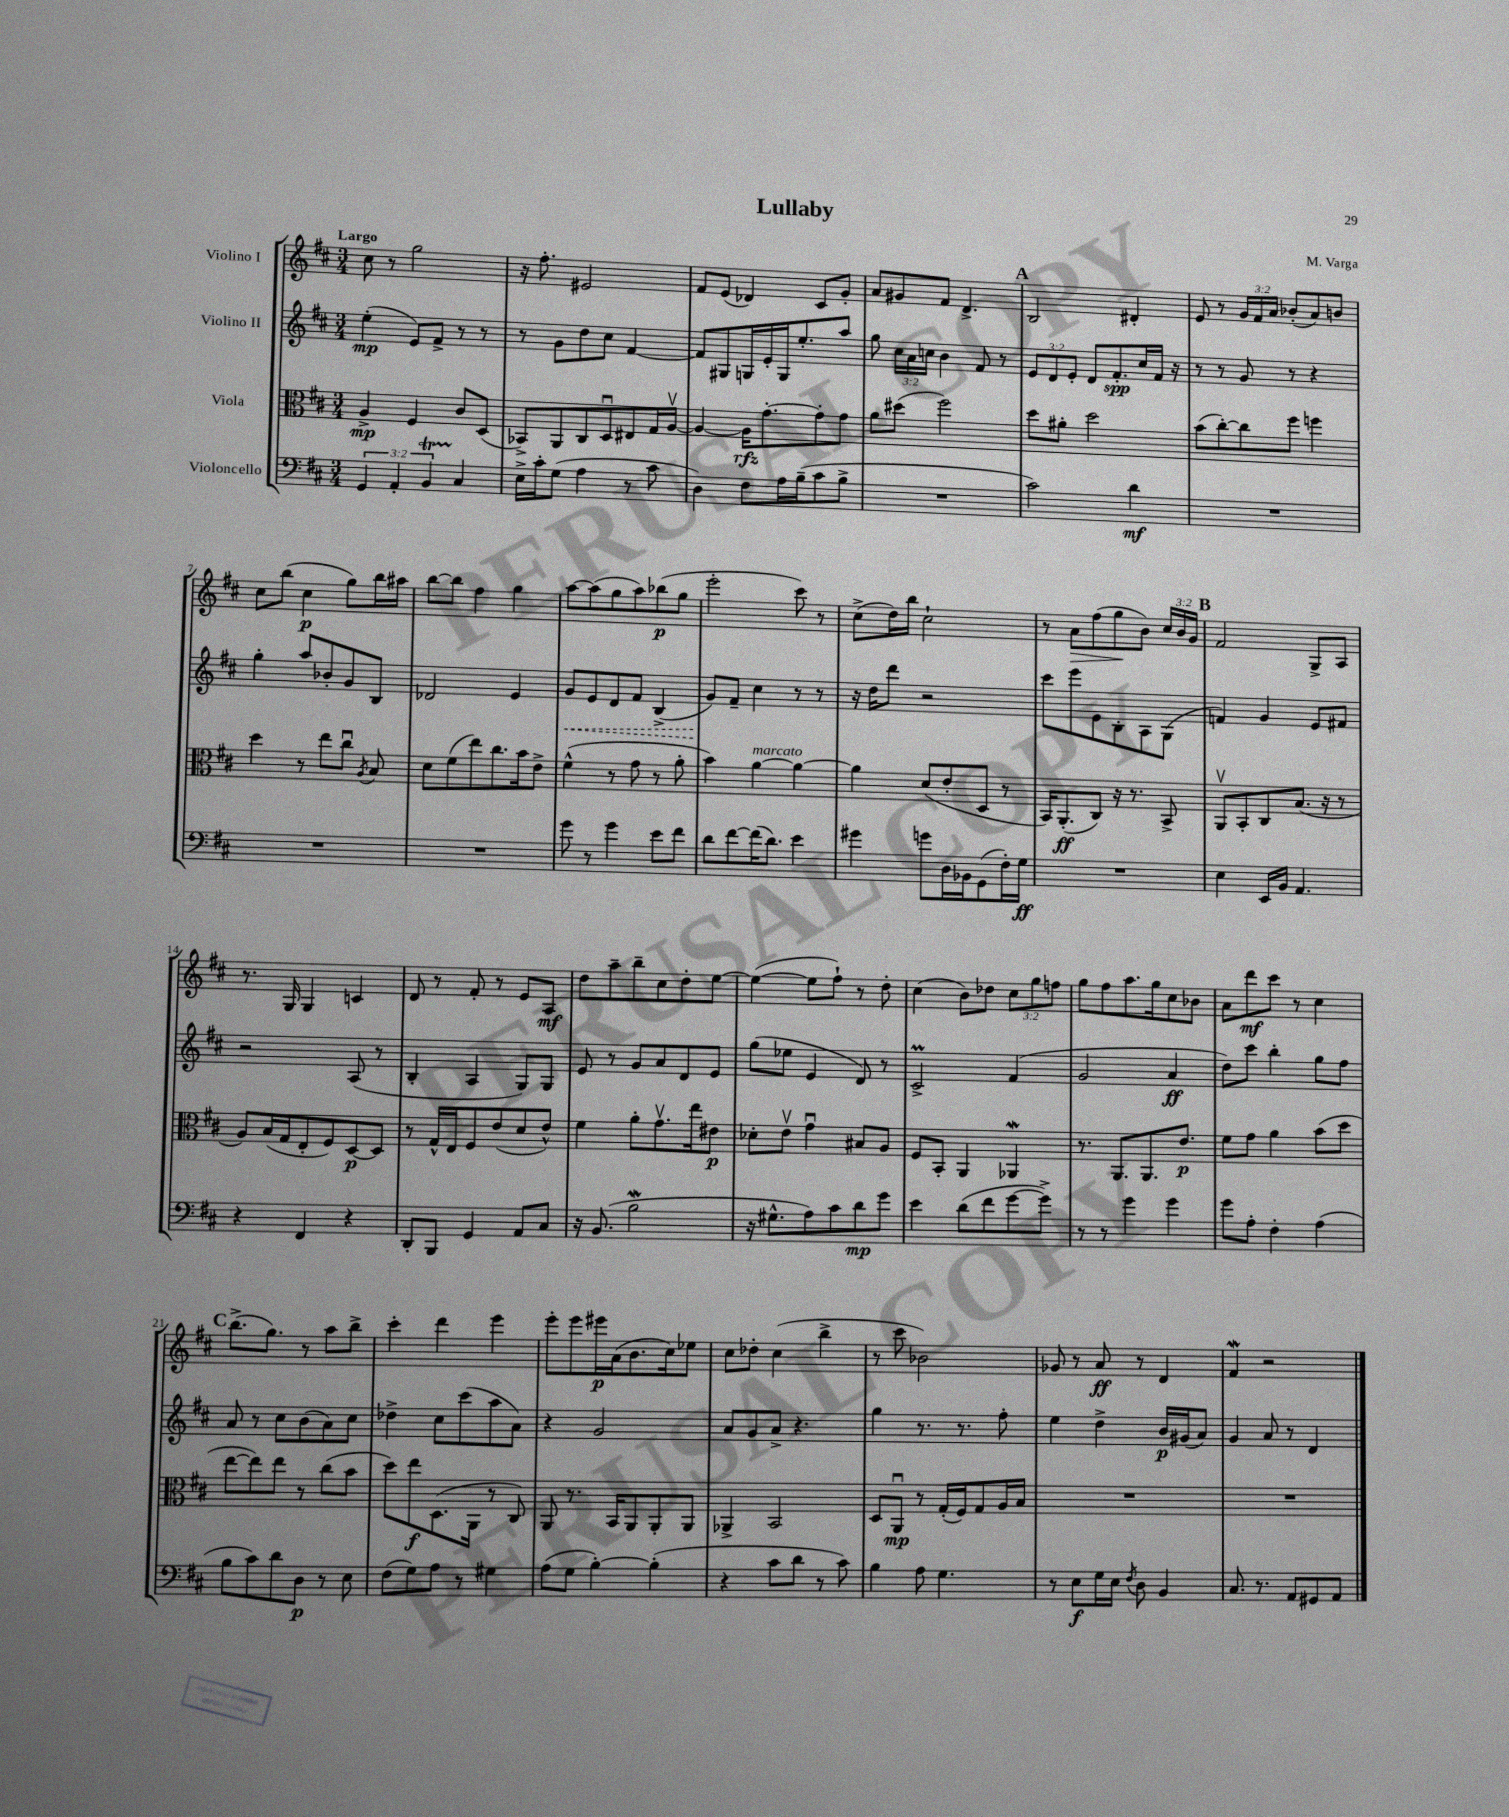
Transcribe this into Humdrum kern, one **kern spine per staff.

**kern	**kern	**kern	**kern
*staff4	*staff3	*staff2	*staff1
*clefF4	*clefC3	*clefG2	*clefG2
*k[f#c#]	*k[f#c#]	*k[f#c#]	*k[f#c#]
*M3/4	*M3/4	*M3/4	*M3/4
6GG	4A^	(4ee'	8cc#
.	.	.	8r
6AA'	.	.	.
.	4F#	8e)	2gg
6BB	.	.	.
.	.	8f#^	.
4C#	8c#	8r	.
.	(8D	8r	.
=	=	=	=
16E^	8BB-^)	8r	16r
16c#'	.	.	8.ff#'
(8G	8AA	8g	.
4A	8C#	8dd	2e#
.	8Du	8cc#	.
8r	8E#	[4f#	.
8c#	16G	.	.
.	[16Av	.	.
=	=	=	=
4D)	4A_	8f#]	8f#
.	.	8G#	(8e
8F#	16A]	16G	4d-)
.	[8.g'	16e'	.
16A	.	16G	.
(16B~	.	8.ee'	.
8c#	8g']	.	8c#
8B^	8g	8aa	8g'
=	=	=	=
2.r	8a	8gg	8a
.	(8dd#	24cc#	8g#
.	.	24a	.
.	.	24cc	.
.	2ff#)	4b	8f#
.	.	.	4.d^
.	.	8f#	.
.	.	8r	.
=	=	=	=
2c#)	8dd	12e	2B
.	.	12d	.
.	8a#'	.	.
.	.	12e'	.
.	2dd	8d	.
.	.	8.f#'	.
4d	.	.	4d#'
.	.	16cc#	.
.	.	16f#	.
.	.	16r	.
=	=	=	=
2.r	(8b	8r	8e
.	[8cc#')	8r	8r
.	8cc#]	8g	24g
.	.	.	24f#
.	.	.	24a
.	8ff#	8r	(8b-'
.	4ff	4r	8a)
.	.	.	8b
=	=	=	=
2.r	4dd	4gg'	8cc#
.	.	.	(8bb
.	8r	8aa	4cc#
.	8ee	8b-'	.
.	8cc#u	8g	8gg)
.	8qA	.	.
.	8B	8B	16bb
.	.	.	16aa#
=	=	=	=
2.r	8d	2d-	[8bb
.	(8f#	.	8bb]
.	8ee)	.	4ff#
.	8.cc#	.	.
.	.	4e	4gg
.	16b	.	.
.	8e^	.	.
=	=	=	=
8g	(4f#^^	8g	[8aa
8r	.	8e	(8aa]
4g	8r	8d	8gg
.	8g	8f#	8aa)
8e	8r	(4B^	(8bb-
8f#	8a'	.	8gg
=	=	=	=
8d	4b)	8g)	2eee'
[8f#	.	8f#~	.
(16f#]	[4a	4cc#	.
8.d)	.	.	.
4e	4a_	8r	8ccc#)
.	.	8r	8r
=	=	=	=
4g#	4a]	16r	(8cc#^
.	.	16dd	.
.	.	8ddd	16dd)
.	.	.	16bb
8g	(8d	2r	2cc#`
16D	8e'	.	.
16BB-	.	.	.
(8GG	8D	.	.
16F#')	8r	.	.
16G	.	.	.
=	=	=	=
2.r	16BB)	8ccc#	8r
.	(8.AA'	.	.
.	.	8eee	8a
.	8C#)	8e	(8ff#
.	16r	8B'	8gg
.	8.r	.	.
.	.	8A	8b)
.	8BB^	(8G	24cc#
.	.	.	24b
.	.	.	24g
=	=	=	=
4E	8AAv	4f)	2f#
.	8BB'	.	.
16EE	8C#	4g	.
16BB	.	.	.
4.AA	(8.B	.	.
.	.	8e	8G^
.	16r	.	.
.	8r	8f#	8A
=	=	=	=
4r	8A)	2r	8.r
.	(16B	.	.
.	16G	.	16G
4FF#	8E'	.	4G
.	8F#)	.	.
4r	[8D	(8A	4c
.	8D]	8r	.
=	=	=	=
8DD'	8r	4B'	8d
8BBB	16G^^	.	8r
.	16E	.	.
4GG	8F#	4A	8f#'
.	(8e	.	8r
8AA	8d	8G)	8e
8C#	8e^^)	8G	8A
=	=	=	=
16r	4f#	8e	8dd
(8.BB	.	.	.
.	.	8r	8aa~
2B	8a'	8g	8bb~
.	8.gv	8a	8cc#
.	.	8d	8dd'
.	16ee	.	.
.	8e#	8e	[8ee
=	=	=	=
16r	8d-'	(8gg	(4ee_
8.G#^^	.	.	.
.	8ev	8ee-	.
8A)	4gu	4e	8ee]
8c#	.	.	8ff#`)
8d	8B#	8d)	8r
8g	8A	8r	8dd'
=	=	=	=
4e	8F#	2c#^	(4cc#
.	8BB'	.	.
(8d	4AA	.	8b)
8f#	.	.	8dd-
[8g	4AA-	(4f#	12cc#
.	.	.	12gg
8g^])	.	.	.
.	.	.	12ff
=	=	=	=
8r	8.r	2g	8gg
8r	.	.	8ff#
.	8.AA	.	.
4g	.	.	8.aa
.	8.AA	.	.
.	.	.	16gg
4g	.	4a	8cc#
.	8.e	.	.
.	.	.	8b-
=	=	=	=
8g	8f#	8dd)	8a
8A'	8g	8ccc#	8ddd
4F#'	4a	4bb'	8ccc#
.	.	.	8r
(4A	(8b	8gg	4cc#
.	8dd	8ff#	.
=	=	=	=
8B	[8ee	8a	(8.bb^
8c#)	8ee])	8r	.
.	.	.	8.gg)
8d	8ee	8cc#	.
8D	8r	(8b	8r
8r	(8cc#	8a)	8aa
8E	8b	8cc#	8bb^
=	=	=	=
(8F#	8dd)	4dd-^	4ccc#'
8G)	8ee	.	.
8A	(8.D	8cc#	4ddd
8r	.	(8ccc#	.
.	16AA	.	.
4G#	8r	8aa	4eee
.	8C#)	8a)	.
=	=	=	=
(8A	8AA	4r	8eee'
8G	8.r	.	8eee
[4B')	.	2g	16eee#
.	16BB	.	(16a
.	8AA	.	8.b
(4B']	8AA'	.	.
.	.	.	16cc#)
.	8AA	.	8ee-
=	=	=	=
4r	4AA-^	8a	8cc#
.	.	8g	8dd-'
8c#	2BB	8a^	(4cc#
8d	.	4.r	.
8r	.	.	4bb^
8c#)	.	.	.
=	=	=	=
4B	8D	4gg	8r
.	8AAu	.	8ccc#
8A	8r	8.r	2b-)
4.G	(16G'	.	.
.	16F#)	8.r	.
.	8G	.	.
.	16A	8ff#'	.
.	16B	.	.
=	=	=	=
8r	2.r	4ee	8g-
8E	.	.	8r
16G	.	4dd^	8a
16E	.	.	.
8qF#	.	.	.
8D	.	.	8r
4BB	.	16b	4d
.	.	(16g#	.
.	.	8a)	.
=	=	=	=
8.C#	2.r	4g	4f#
8.r	.	.	.
.	.	8a	2r
8AA	.	8r	.
8GG#	.	4d	.
8AA	.	.	.
==	==	==	==
*-	*-	*-	*-
